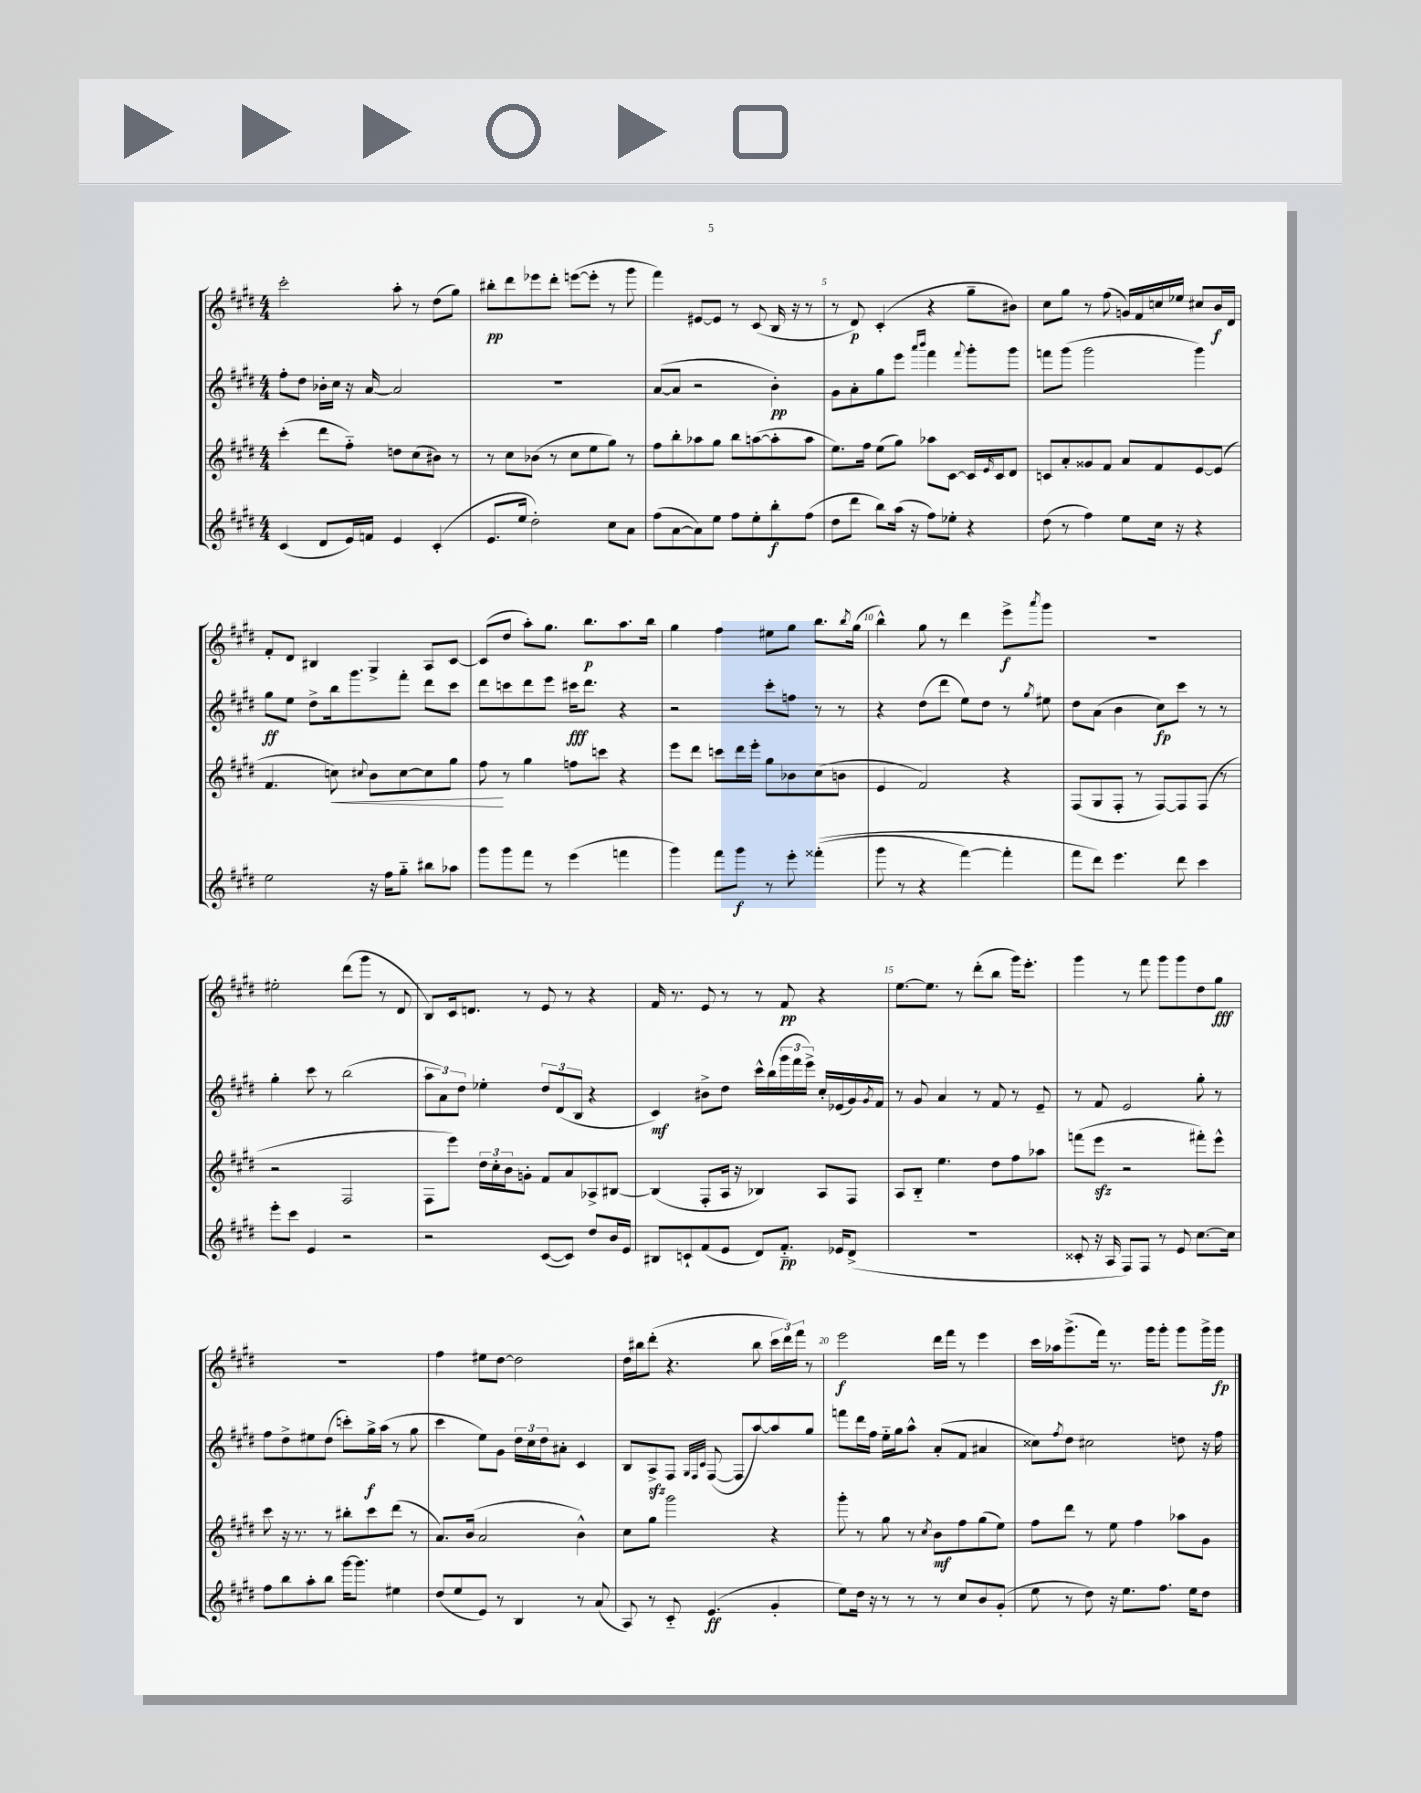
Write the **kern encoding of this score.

**kern	**dynam	**kern	**dynam	**kern	**dynam	**kern	**dynam
*part4	*part4	*part3	*part3	*part2	*part2	*part1	*part1
*staff4	*staff4	*staff3	*staff3	*staff2	*staff2	*staff1	*staff1
*clefG2	*	*clefG2	*	*clefG2	*	*clefG2	*
*k[f#c#g#d#]	*	*k[f#c#g#d#]	*	*k[f#c#g#d#]	*	*k[f#c#g#d#]	*
*M4/4	*	*M4/4	*	*M4/4	*	*M4/4	*
=2	=2	=2	=2	=2	=2	=2	=2
(4c#/	.	(4ccc#'\	.	8ff#'\L	.	2ccc#'\	.
.	.	.	.	8dd#\J	.	.	.
8d#/L	.	8ddd#\L	.	16b-X'\LL	.	.	.
.	.	.	.	16cc#\JJ	.	.	.
16e/L)	.	8ff#\J)	.	16r	.	.	.
16fn/JJ	.	.	.	[16a/	.	.	.
4e/	.	8ddn\L	.	2a/]	.	8aa'\	.
.	.	(8cc#\	.	.	.	8r	.
(4c#'/	.	8b#X\J)	.	.	.	(8dd#\L	.
.	.	8r	.	.	.	8gg#\J)	.
=3	=3	=3	=3	=3	=3	=3	=3
8.e/L	.	8r	.	1r	.	8bb#X'\L	pp
.	.	8cc#\L	.	.	.	8ddd#\	.
16ee/Jk	.	.	.	.	.	.	.
2dd#'\)	.	(8b-X\J	.	.	.	8eee-X\	.
.	.	8r	.	.	.	8ddd#'\J	.
.	.	8cc#\L	.	.	.	([8eeen\L	.
.	.	8ee\	.	.	.	8eee'\J]	.
8cc#\L	.	8gg#\J)	.	.	.	8r	.
8a\J	.	8r	.	.	.	8ggg#\	.
=4	=4	=4	=4	=4	=4	=4	=4
(8ff#\L	.	8ff#\L	.	([8a/L	.	4fff#\)	.
[8a\	.	8bb'\	.	8a/J]	.	.	.
8a\])	.	8aa-X\	.	2r	.	[8e#X/L	.
8ee\J	.	8gg#\J	.	.	.	8e#/J]	.
8ff#\L	.	8bb\L	.	.	.	8r	.
8ee'\	.	([8aan\	.	.	.	(8c#/	.
8bb'\	f	8aa'\]	.	4b'\)	pp	16B/	.
.	.	.	.	.	.	16r	.
(8ff#\J	.	8aa\J	.	.	.	8r	.
=5	=5	=5	=5	=5	=5	=5	=5
8dd#\L	.	8.ee\L)	.	8g#\L	.	8r	.
8ddd#\J	.	.	.	8a'\	.	8d#/)	p
.	.	16ff#\Jk	.	.	.	.	.
8bb\L)	.	(8ee\L	.	8gg#\	.	(4c#'/	.
(16aa\Jk	.	8gg#\J)	.	8eee\J	.	.	.
16r	.	.	.	.	.	.	.
.	.	.	.	16qqaaa/LL	.	.	.
.	.	.	.	16qqbbb/JJ	.	.	.
8ff#\L)	.	8aa-X\L	.	4fff#\	.	4r	.
8ee-X'\J	.	[8c#\J	.	.	.	.	.
.	.	.	.	8qqfff#/	.	.	.
4r	.	16c#/LL]	.	8ggg#'\L	.	8gg#~\L	.
.	.	16qqe/	.	.	.	.	.
.	.	16c#/J	.	.	.	.	.
.	.	8d#/J	.	8ggg#\J	.	8b#X\J)	.
=6	=6	=6	=6	=6	=6	=6	=6
(8dd#\	.	8cn/L	.	8fffn\L	.	8cc#\L	.
8r	.	8a'/	.	(8ggg#\J	.	8gg#\J	.
4ff#\)	.	8g##X/	.	2ggg#\	.	8r	.
.	.	8f#/J	.	.	.	(8ff#\	.
8ee\L	.	8a/L	.	.	.	16gn/LL)	.
.	.	.	.	.	.	16f#/	.
16cc#\Jk	.	8f#/	.	.	.	16ccn/	.
16r	.	.	.	.	.	16ee-X/JJ	.
4r	.	[8e/	.	4ggg#\)	.	8cc#X/L	.
.	.	(8e/J]	.	.	.	16b/L	f
.	.	.	.	.	.	16d#/JJ	.
!!LO:LB:g=z
=7	=7	=7	=7	=7	=7	=7	=7
2ee\	.	4.f#/	.	8gg#\L	ff	8f#'/L	.
.	.	.	.	8ee\J	.	8d#/J	.
.	.	.	.	8dd#^\L	.	4B#X/	.
!	!	!	!LO:HP:b	!	!	!	!
.	.	8ccn\)	<	16bb\k	.	.	.
.	.	.	.	8.ggg#\	.	.	.
.	.	8qqcc#X/	.	.	.	.	.
16r	.	8b\L	.	.	.	4G#^/	.
16ff#\KL	.	.	.	.	.	.	.
8gg#\J	.	[8cc#\	.	8fff#'\J	.	.	.
8bb#X\L	.	8cc#\]	.	8ddd#\L	.	8A/L	.
8aa-X\J	.	8gg#\J	.	8ccc#\J	.	[8c#/J	.
=8	=8	=8	=8	=8	=8	=8	=8
8ggg#\L	.	8ff#\	.	8ddd#\L	.	(8c#/L]	.
8ggg#\	.	8r	[	8cccn\	.	8dd#/J	.
8fff#\J	.	4gg#\	.	8ddd#\	.	8aa'\L)	.
8r	.	.	.	8eee\J	.	8.gg#\J	.
(4eee\	.	8ffn\L	.	16ccc#X\KL	fff	.	.
.	.	.	.	8.ddd#\J	.	8.bb\L	p
.	.	8cccn\J	.	.	.	.	.
4fffn\	.	4r	.	4r	.	8.aa\	.
.	.	.	.	.	.	16bb\Jk	.
=9	=9	=9	=9	=9	=9	=9	=9
4ggg#\)	.	8eee\L	.	2r	.	4gg#\	.
.	.	8ddd#\J	.	.	.	.	.
8fff#\L	.	8cccn\L	.	.	.	4ff#\	.
8ggg#\J	f	16ddd#\L	.	.	.	.	.
.	.	16eee'\JJ	.	.	.	.	.
8r	.	8gg#\L	.	8ccc#'\L	.	8ee#X\L	.
8eee'\	.	8b-X\	.	8ffn\J	.	8gg#\J	.
((4fff##X'\	.	(8cc#\	.	8r	.	8.bb\L	.
.	.	8bn\J	.	8r	.	.	.
.	.	.	.	.	.	8qbb/	.
.	.	.	.	.	.	(16gg#\Jk	.
=10	=10	=10	=10	=10	=10	=10	=10
8ggg#\	.	4e/	.	4r	.	4bb^^\)	.
8r	.	.	.	.	.	.	.
4r	.	2f#/)	.	(8dd#\L	.	8gg#\	.
.	.	.	.	8ddd#\J	.	8r	.
[4fff#\)	.	.	.	8ee\L)	.	4ddd#\	.
.	.	.	.	8dd#\J	.	.	.
4fff#'\]	.	4r	.	8r	.	8eee^\L	f
.	.	.	.	8qgg#/	.	8qaaa/	.
.	.	.	.	8ee#X\	.	8ggg#\J	.
=11	=11	=11	=11	=11	=11	=11	=11
8fff#\L	.	(8F#/L	.	8dd#\L	.	1r	.
8ddd#\J)	.	8G#/	.	(8a\J	.	.	.
4.eee\	.	8F#'/J	.	4b\	.	.	.
.	.	8r	.	.	.	.	.
.	.	[8F#/L)	.	8cc#\L)	fp	.	.
8ddd#\	.	8F#/]	.	8ccc#\J	.	.	.
4ccc#\	.	(8F#/J	.	8r	.	.	.
.	.	8r	.	8r	.	.	.
!!LO:LB:g=z
=12	=12	=12	=12	=12	=12	=12	=12
8eee'\L	.	2r	.	4gg#'\	.	2ee#X'\	.
8ccc#\J	.	.	.	.	.	.	.
4e/	.	.	.	8ccc#\	.	.	.
.	.	.	.	8r	.	.	.
2r	.	2F#/	.	(2bb\	.	(8ddd#\L	.
.	.	.	.	.	.	8ggg#\J	.
.	.	.	.	.	.	8r	.
.	.	.	.	.	.	8d#/	.
=13	=13	=13	=13	=13	=13	=13	=13
2r	.	8F#\L	.	12aa\L	.	8B/L)	.
.	.	.	.	12a\)	.	.	.
.	.	8eee\J)	.	.	.	16c#/k	.
.	.	.	.	12dd#\J	.	.	.
.	.	.	.	.	.	8.dn/J	.
.	.	24dd#\LL	.	4ee-X'\	.	.	.
.	.	24cc#'\	.	.	.	.	.
.	.	24b\J	.	.	.	.	.
.	.	8gn'\J	.	.	.	8r	.
([8c#/L	.	8f#/L	.	12dd#/L	.	8e/	.
.	.	.	.	(12d#/	.	.	.
8c#/J])	.	8a/	.	.	.	8r	.
.	.	.	.	12B/J	.	.	.
8dd#/L	.	8A-X^/	.	4r	.	4r	.
16b/L	.	[8B#X/J	.	.	.	.	.
16e/JJ	.	.	.	.	.	.	.
=14	=14	=14	=14	=14	=14	=14	=14
8B#X/L	.	(4B#/]	.	4c#/)	mf	16f#/	.
.	.	.	.	.	.	8.r	.
8cn`/	.	.	.	.	.	.	.
(8f#/	.	8F#'/L	.	8b#X^\L	.	8e/	.
8e/J	.	16A/Jk	.	8dd#\J	.	8r	.
.	.	16r	.	.	.	.	.
8d#/L)	.	4B-X/)	.	16ccc#^^\LL	.	8r	.
.	.	.	.	(16bb\	.	.	.
8.f#/J	pp	.	.	24ggg#\	.	8f#/	pp
.	.	.	.	24fff#\	.	.	.
.	.	.	.	24eee^\JJ)	.	.	.
.	.	8A/L	.	16cc#'/LL	.	4r	.
16e-X/KL	.	.	.	(16e-X/	.	.	.
(8d#^/J	.	8F#/J	.	16g#/)	.	.	.
.	.	.	.	8qg#/	.	.	.
.	.	.	.	16f#/JJ	.	.	.
=15	=15	=15	=15	=15	=15	=15	=15
1r	.	8A/L	.	8r	.	[8.ee\L	.
.	.	8B/J	.	8g#/	.	.	.
.	.	.	.	.	.	8.ee\J]	.
.	.	4.ee\	.	4a/	.	.	.
.	.	.	.	.	.	8r	.
.	.	.	.	8r	.	(8ddd#'\L	.
.	.	8dd#\L	.	8f#/	.	8bb\J	.
.	.	8ff#\	.	8r	.	16ggg#\KL)	.
.	.	.	.	.	.	8.eee'\J	.
.	.	8aa-X\J	.	8e~/	.	.	.
=16	=16	=16	=16	=16	=16	=16	=16
8c##X'/	.	(8fffn\L	.	8r	.	4ggg#\	.
16r	.	8eeezz\J	.	8f#/	.	.	.
16A/	.	.	.	.	.	.	.
8F#/L)	.	2r	.	2e/	.	8r	.
8F#/J	.	.	.	.	.	8fff#\	.
8r	.	.	.	.	.	8ggg#\L	.
8e/	.	.	.	.	.	8ggg#\	.
[8.cc#\L	.	8fff#X'\L)	.	8gg#'\	.	8dd#\	.
.	.	8eee^^\J	.	8r	.	8gg#\J	fff
16cc#\Jk]	.	.	.	.	.	.	.
!!LO:LB:g=z
=17	=17	=17	=17	=17	=17	=17	=17
8ff#\L	.	8ccc#\	.	8ff#\L	.	1r	.
8bb\	.	16r	.	8dd#^\	.	.	.
.	.	8.r	.	.	.	.	.
8aa'\	.	.	.	8ee#X\	.	.	.
8bb\J	.	8r	.	(8dd#\J	.	.	.
[16ggg#\KL	.	8bb#X'\L	.	8cccn'\L)	.	.	.
8.ggg#\J]	.	.	.	.	.	.	.
.	.	8ccc#\	.	16gg#^\L	f	.	.
.	.	.	.	(16aa\JJ	.	.	.
4ee#X\	.	(8ddd#\J	.	8r	.	.	.
.	.	8r	.	8gg#\	.	.	.
=18	=18	=18	=18	=18	=18	=18	=18
(8dd#/L	.	8.a/L)	.	4ccc#\	.	4ff#\	.
8ee/	.	.	.	.	.	.	.
.	.	(16b/Jk	.	.	.	.	.
8e/J)	.	2a/	.	8ee\L)	.	8ee#X\L	.
8r	.	.	.	8g#\J	.	[8dd#\J	.
4B/	.	.	.	24dd#\LL	.	2dd#\]	.
.	.	.	.	24cc#\	.	.	.
.	.	.	.	24dd#\J	.	.	.
.	.	.	.	8a#X'\J	.	.	.
8r	.	4b^^\)	.	4c#/	.	.	.
(8a/	.	.	.	.	.	.	.
=19	=19	=19	=19	=19	=19	=19	=19
8A/)	.	8cc#\L	.	8B/L	.	16dd#\LL	.
.	.	.	.	.	.	16bb#X\J	.
8r	.	8gg#\J	.	8Azz^/	.	(8ddd#'\J	.
8c#/	.	2ggg#\	.	8F#/J	.	4.r	.
.	.	.	.	32qqG#/LLL	.	.	.
.	.	.	.	32qqF#/	.	.	.
.	.	.	.	32qqc#/JJJ	.	.	.
(4.e/	ff	.	.	([8F#/	.	.	.
.	.	.	.	8F#/L]	.	.	.
.	.	.	.	[8aa/)	.	8bb#\	.
4g#'/	.	4r	.	8aa/]	.	24ccc#\LL	.
.	.	.	.	.	.	24ddd#\)	.
.	.	.	.	.	.	24fff#\JJ	.
.	.	.	.	8gg#/J	.	8r	.
=20	=20	=20	=20	=20	=20	=20	=20
8ee\L)	.	8ggg#'\	.	8fffn\L	.	2eee\	f
16dd#\Jk	.	8r	.	16ddd#\L	.	.	.
16r	.	.	.	16ff#\JJ	.	.	.
8r	.	8gg#\	.	16ee\LL	.	.	.
.	.	.	.	16gg#\J	.	.	.
8r	.	8r	.	8aa^^\J	.	.	.
.	.	8qcc#/	.	.	.	.	.
8r	.	8b\L	mf	(8a'/L	.	16ddd#\LL	.
.	.	.	.	.	.	16fff#\JJ	.
8cc#/L	.	8ff#\	.	8f#/J	.	8r	.
8b/	.	(8gg#\	.	4a#X/	.	4eee\	.
(8g#'/J	.	8ee\J)	.	.	.	.	.
=21	=21	=21	=21	=21	=21	=21	=21
8ee\	.	8ff#\L	.	8cc##X\L)	.	16ccc#\LL	.
.	.	.	.	.	.	16aa-X\J	.
.	.	.	.	8qff#/	.	.	.
8r	.	8ddd#\J	.	8dd#\J	.	(8.ggg#^\	.
8dd#\)	.	8r	.	2cc#X\	.	.	.
.	.	.	.	.	.	16fff#\Jk)	.
16r	.	8ee\	.	.	.	8.r	.
8.ee\L	.	.	.	.	.	.	.
.	.	4ff#\	.	.	.	.	.
.	.	.	.	.	.	16ggg#\KL	.
8.ff#\J	.	.	.	.	.	8ggg#'\J	.
.	.	8aa-X\L	.	8ddn\	.	8ggg#\L	.
16ee\KL	.	.	.	.	.	.	.
8dd#\J	.	8g#\J	.	16r	.	16ggg#^\L	.
.	.	.	.	16ff#\	.	16ggg#\JJ	fp
==	==	==	==	==	==	==	==
*-	*-	*-	*-	*-	*-	*-	*-
